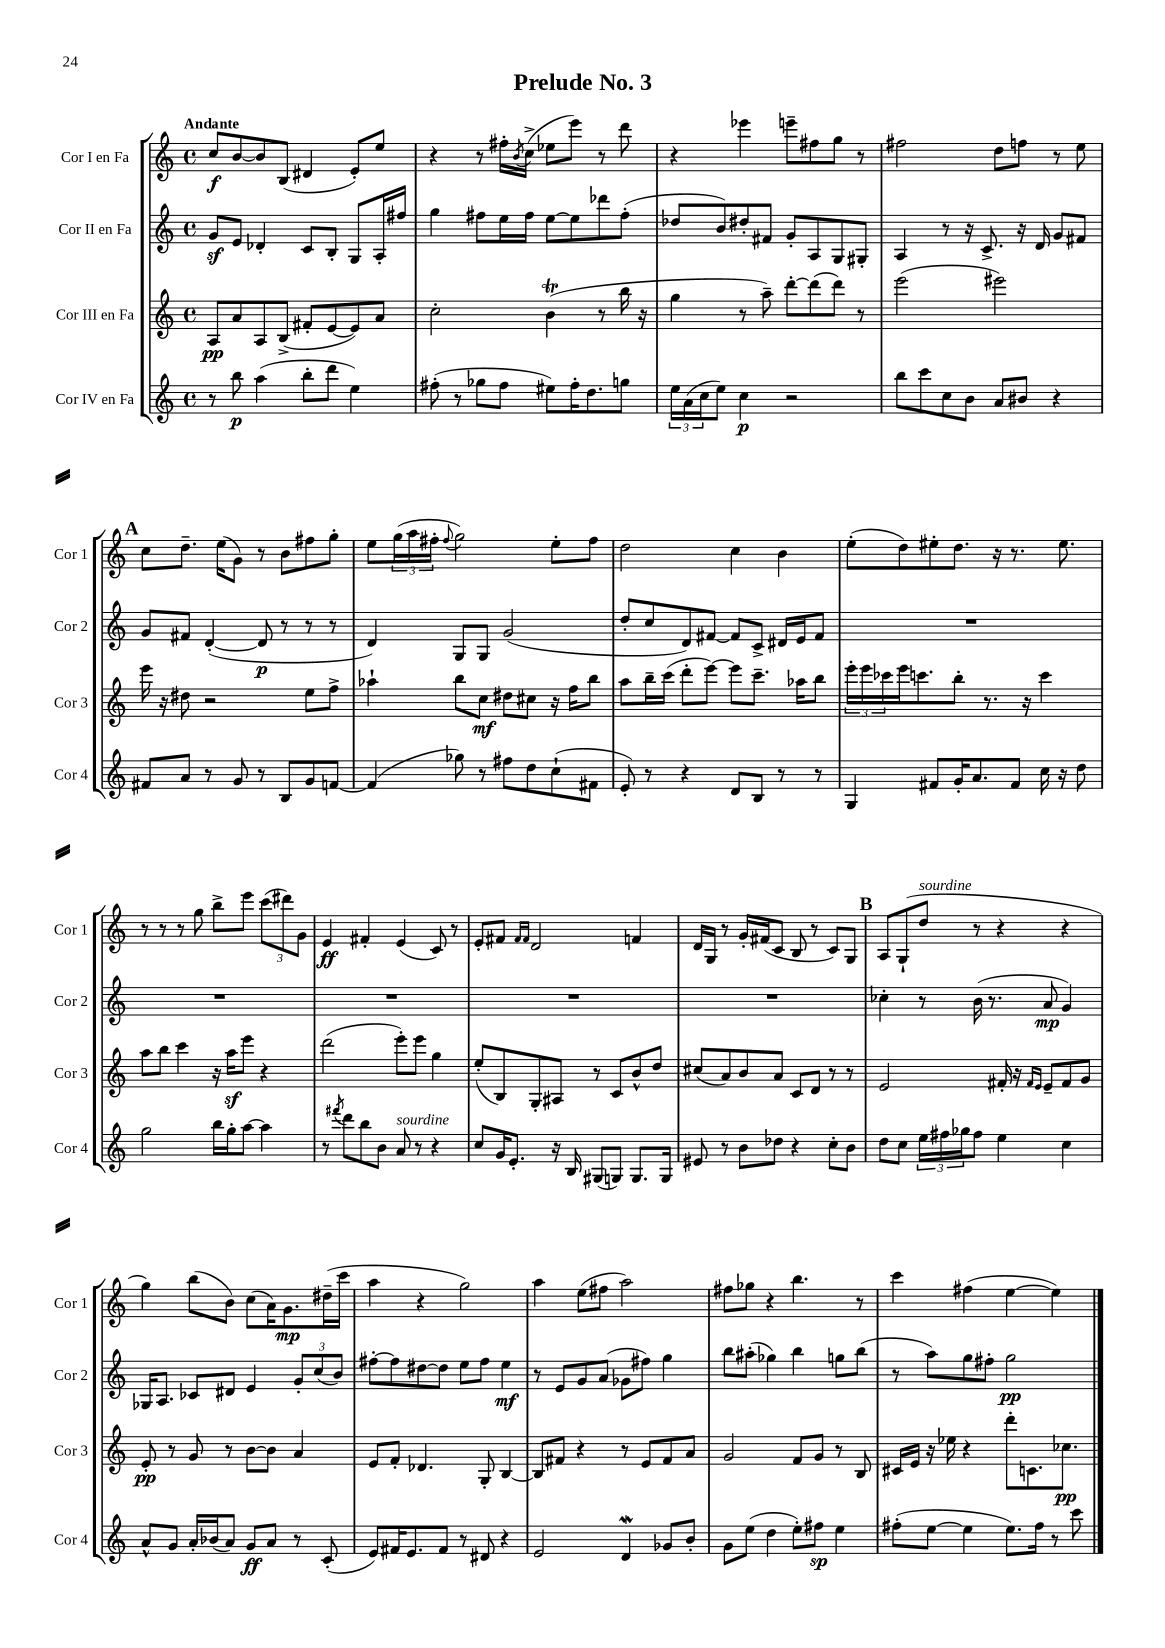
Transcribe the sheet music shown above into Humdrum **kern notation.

**kern	**kern	**kern	**kern
*staff4	*staff3	*staff2	*staff1
*clefG2	*clefG2	*clefG2	*clefG2
*k[]	*k[]	*k[]	*k[]
*M4/4	*M4/4	*M4/4	*M4/4
*met(c)	*met(c)	*met(c)	*met(c)
8r	8A	8g	8cc
8bb	8a	8e	[8b
(4aa	8A	4d-'	8b]
.	(8B^	.	(8B
8bb'	8f#'	8c	4d#
8ddd	[8e	8B'	.
4ee)	8e])	8G	8e')
.	8a	16A'	8ee
.	.	16ff#	.
=	=	=	=
(8ff#'	2cc'	4gg	4r
8r	.	.	.
8gg-	.	8ff#	8r
8ff#	.	16ee	16ff#'
.	.	.	8qb
.	.	16ff#	(16cc^
8ee#)	(4b	[8ee	8ee-
16ff#'	.	8ee]	8eee)
8.dd	.	.	.
.	8r	8ddd-	8r
8gg	16bb	(8ff#'	8ddd
.	16r	.	.
=	=	=	=
24ee	4gg	8dd-	4r
(24a	.	.	.
24cc	.	.	.
8ee)	.	8b)	.
4cc	8r	8dd#'	4eee-
.	8aa~)	8f#	.
2r	[8ddd'	8g'	8eee~
.	(8ddd]	8A	8ff#
.	8ddd)	8G	8gg
.	8r	8G#'	8r
=	=	=	=
8bb	(2eee	4A	2ff#
8ccc	.	.	.
8cc	.	8r	.
8b	.	16r	.
.	.	8.c^	.
8a	2eee#)	.	8dd
8b#	.	16r	8ff
.	.	16d	.
4r	.	8g	8r
.	.	8f#	8ee
=	=	=	=
8f#	16eee	8g	8cc
.	16r	.	.
8a	8dd#	8f#	8.dd~
8r	2r	([4d'	.
.	.	.	(16ee
8g	.	.	8g)
8r	.	8d]	8r
8B	.	8r	8b
8g	8ee	8r	8ff#
[8f	8ff^	8r	8gg'
=	=	=	=
(4f]	4aa-`	4d)	8ee
.	.	.	(24gg
.	.	.	24aa
.	.	.	24ff#'
.	.	.	8qqff#
8gg-)	8bb	8G	2gg)
8r	8cc	8G	.
8ff#	8dd#	(2g	.
8dd	8cc#	.	.
(8cc`	16r	.	8ee'
.	16ff	.	.
8f#	8bb	.	8ff#
=	=	=	=
8e')	8aa	8dd'	2dd
8r	16bb~	8cc	.
.	(16ccc	.	.
4r	8ddd'	8d)	.
.	[8eee)	[8f#	.
8d	8eee]	8f#]	4cc
8B	8.ccc~	8c^	.
8r	.	16d#	4b
.	16aa-	16e	.
8r	8bb	8f#	.
=	=	=	=
4G	24eee'	1r	(8ee'
.	24eee	.	.
.	24ccc-	.	.
.	16eee	.	8dd)
.	8.ccc	.	.
8f#	.	.	8ee#'
16g'	8bb'	.	8.dd
8.a	.	.	.
.	8.r	.	.
.	.	.	16r
8f#	.	.	8.r
.	16r	.	.
16cc	4ccc	.	.
16r	.	.	8.ee#
8dd	.	.	.
=	=	=	=
2gg	8aa	1r	8r
.	8bb	.	8r
.	4ccc	.	8r
.	.	.	8gg
16bb	16r	.	8bb^
16gg'	16aa	.	.
[8aa	8eee	.	8eee
4aa]	4r	.	(12ccc
.	.	.	12ddd#)
.	.	.	12g
=	=	=	=
8r	(2ddd	1r	4e
8qfff#	.	.	.
8ddd	.	.	.
8bb	.	.	4f#'
8b	.	.	.
8a	8eee')	.	(4e
8r	8eee	.	.
4r	4gg	.	8c)
.	.	.	8r
=	=	=	=
8cc	(8ee'	1r	8e'
16g	8B)	.	8f#
8.e'	.	.	.
.	.	.	16qqf#
.	.	.	16qqf#
.	8G'	.	2d
16r	8A#	.	.
16B	.	.	.
(8G#	8r	.	.
8G)	8c	.	.
8.G	8b^^	.	4f
.	8dd	.	.
16G	.	.	.
=	=	=	=
8e#	(8cc#	1r	16d
.	.	.	16G
8r	8a)	.	8r
8b	8b	.	16g'
.	.	.	(16f#
8dd-	8a	.	8c
4r	8c	.	8B
.	8d	.	8r
8cc'	8r	.	8c)
8b	8r	.	8G
=	=	=	=
8dd	2e	4cc-'	8A
8cc	.	.	(8G`
24ee	.	8r	8dd
24ff#	.	.	.
24gg-	.	.	.
8ff#	.	(16b	8r
.	.	8.r	.
4ee	16f#'	.	4r
.	16r	.	.
.	16qqf#	.	.
.	16qqe	.	.
.	8e~	8a	.
4cc	8f#	4g)	4r
.	8g	.	.
=	=	=	=
8a^^	8e'	16G-	4gg)
.	.	8.A	.
8g	8r	.	.
16a'	8g	8c-	(8bb
(16b-	.	.	.
8a)	8r	8d#	8b)
8g	[8b	4e	(8cc
8a	8b]	.	16a)
.	.	.	8.g
8r	4a	12g'	.
.	.	(12cc	.
(8c'	.	.	(16dd#~
.	.	12b)	.
.	.	.	16ccc
=	=	=	=
8e)	8e	[8ff#'	4aa
16f#	8f'	8ff#]	.
8.e	.	.	.
.	4.d-	[8dd#	4r
8f#	.	8dd#]	.
8r	.	8ee	2gg)
8d#	8G'	8ff#	.
4r	[4B	4ee	.
=	=	=	=
2e	8B]	8r	4aa
.	8f#	8e	.
.	4r	8g	(8ee
.	.	(8a	8ff#
4d	8r	8g-	2aa)
.	8e	8ff#)	.
8g-	8f#	4gg	.
8b'	8a	.	.
=	=	=	=
8g	2g	8bb	8ff#
(8ee	.	(8aa#'	8gg-
4dd	.	4gg-)	4r
8ee')	8f	4bb	4.bb
8ff#	8g	.	.
4ee	8r	8gg	.
.	8B	(8bb	8r
=	=	=	=
(8ff#'	16c#	8r	4ccc
.	16e	.	.
[8ee	16r	8aa)	.
.	16ee-	.	.
4ee]	4r	8gg	(4ff#
.	.	8ff#'	.
8.ee)	8ddd'	2gg	[4ee
.	8.c	.	.
16ff#	.	.	.
8r	.	.	4ee])
.	8.cc-	.	.
8ccc	.	.	.
==	==	==	==
*-	*-	*-	*-
